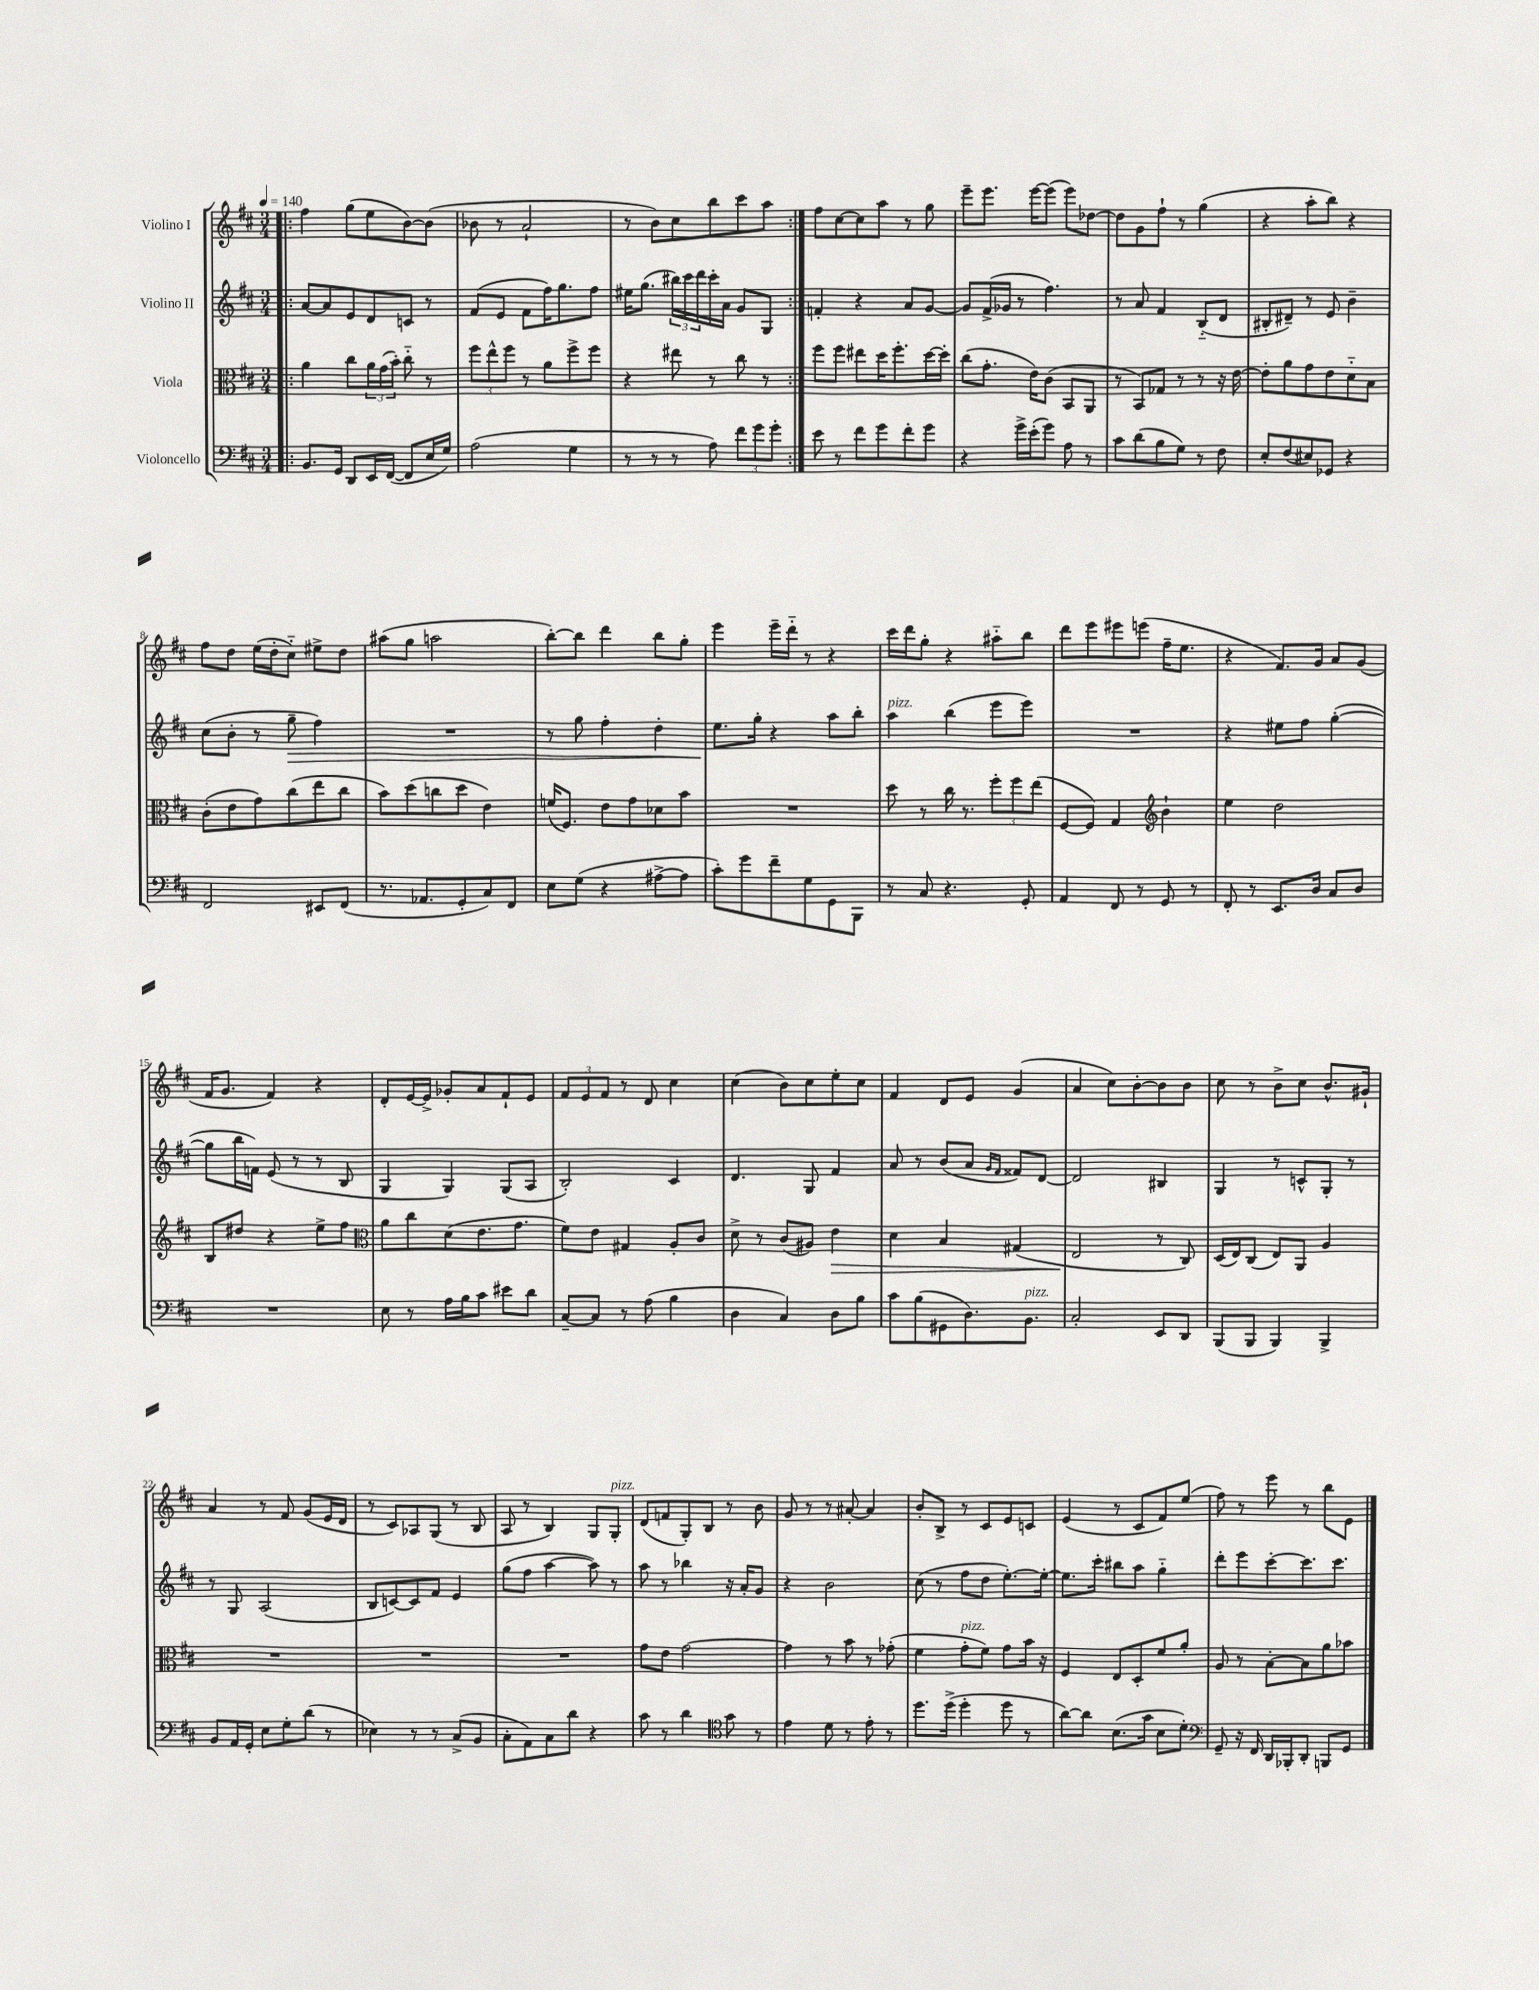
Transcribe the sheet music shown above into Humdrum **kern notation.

**kern	**kern	**dynam	**kern	**dynam	**kern
*part4	*part3	*part3	*part2	*part2	*part1
*staff4	*staff3	*staff3	*staff2	*staff2	*staff1
*I"Violoncello	*I"Viola	*	*I"Violino II	*	*I"Violino I
*clefF4	*clefC3	*	*clefG2	*	*clefG2
*k[f#c#]	*k[f#c#]	*	*k[f#c#]	*	*k[f#c#]
*M3/4	*M3/4	*	*M3/4	*	*M3/4
*MM140	*MM140	*	*MM140	*	*MM140
=1!|:	=1!|:	=1!|:	=1!|:	=1!|:	=1!|:
8.BB/L	4a\	.	[8a/L	.	4ff#\
.	.	.	8a/]	.	.
16GG/Jk	.	.	.	.	.
8DD/L	8cc#\L	.	8e/	.	(8gg\L
16EE/L	24a\L	.	8d/	.	8ee\
.	(24g\	.	.	.	.
([16FF#/JJ	.	.	.	.	.
.	24b'\JJ)	.	.	.	.
8FF#/L]	8cc#\	.	8cn/J	.	[8b\)
16E/L	8r	.	8r	.	(8b\J]
16G/JJ)	.	.	.	.	.
=2	=2	=2	=2	=2	=2
(2A\	12ff#\L	.	(8f#/L	.	8b-X\
.	12ee^^\	.	.	.	.
.	.	.	8e/J	.	8r
.	12ff#\J	.	.	.	.
.	8r	.	8f#\L	.	2a`/
.	8a\L	.	16ff#\K)	.	.
.	.	.	8.gg\	.	.
4G\	8ff#^\	.	.	.	.
.	8ff#\J	.	8ff#\J	.	.
=3	=3	=3	=3	=3	=3
8r	4r	.	16ee#X\KL	.	8r
.	.	.	(8.gg\J	.	.
8r	.	.	.	.	8b\L)
8r	8ee#X\	.	24bb#X\LL)	.	8cc#\
.	.	.	24ccc#\	.	.
.	.	.	24ddd\	.	.
8A\)	8r	.	16ccc#'\	.	8bb\
.	.	.	16a\JJ	.	.
12f#\L	8cc#\	.	8g/L	.	8ccc#\
12g\	.	.	.	.	.
.	8r	.	8G/J	.	8aa\J
12g'\J	.	.	.	.	.
=4:|!	=4:|!	=4:|!	=4:|!	=4:|!	=4:|!
8e\	8ff#\L	.	4fn'/	.	8ff#\L
8r	8ff#\J	.	.	.	[8cc#\
8f#\L	8ee#X\L	.	4r	.	8cc#\]
8g\	16dd\K	.	.	.	8aa\J
.	8.ff#'\	.	.	.	.
8f#'\	.	.	8a/L	.	8r
8g\J	[16dd\L	.	[8g/J	.	8gg\
.	16dd'\JJ]	.	.	.	.
=5	=5	=5	=5	=5	=5
4r	(8cc#\L	.	8g/L]	.	8eee~\L
.	8.g'\J	.	(16f#^/L	.	8.eee\J
.	.	.	16g-X/JJ	.	.
16g^\LL	.	.	8r	.	.
(16e'\J	16e\KL)	.	.	.	[16eee\KL
8g\J)	(8c#\J	.	4.ff#\)	.	(8eee\J]
8A\	8BB/L	.	.	.	8eee\L)
8r	8AA/J	.	.	.	[8dd-X\J
=6	=6	=6	=6	=6	=6
8c#\L	8r	.	8r	.	8dd-\L]
(8d\	8BB/L)	.	8a/	.	8g\
8B\	8G-X/J	.	4f#/	.	8ff#`\J
8G\J)	8r	.	.	.	8r
8r	8r	.	(8B/L	.	(4gg\
8F#\	16r	.	8d/J	.	.
.	[16e\	.	.	.	.
=7	=7	=7	=7	=7	=7
8E'/L	8e'\L]	.	8B#X'/L	.	4r
(8F#/	8a\	.	8d#X~/J)	.	.
8E#X/)	8g\	.	8r	.	8aa'\L
8GG-X/J	8e\	.	8e/	.	8bb\J)
4r	8d\	.	4b~\	.	4r
.	8B\J	.	.	.	.
!!LO:LB:g=z
=8	=8	=8	=8	=8	=8
2FF#/	(8c#'\L	.	(8cc#\L	.	8ff#\L
.	8e\	.	8b'\J	.	8dd\J
.	8g\)	.	8r	.	(16ee\LL
.	.	.	.	.	16dd'\J
!	!	!	!	!LO:HP:b	!
.	(8cc#\	.	8gg~\	>	8cc#\J)
8EE#X/L	8ee\	.	4ff#\)	.	8ee#X^\L
(8FF#/J	8cc#\J	.	.	.	8dd\J
=9	=9	=9	=9	=9	=9
8.r	8b\L)	.	2.r	.	(8aa#X\L
.	(8dd\	.	.	.	8gg\J
8.AA-X/L	.	.	.	.	.
.	8ccn\	.	.	.	2aan\
8GG'/	8dd\J	.	.	.	.
8C#/)	4e\)	.	.	.	.
8FF#/J	.	.	.	.	.
=10	=10	=10	=10	=10	=10
8E\L	(16fn/KL	.	8r	.	[8bb'\L)
.	8.F#/J)	.	.	.	.
(8G\J	.	.	8gg\	.	8bb\J]
4r	8e\L	.	4ff#'\	.	4ddd\
.	8g\	.	.	.	.
[8A#X^\L	8d-X\	.	4dd'\	.	8bb\L
8A#\J]	8b\J	.	.	.	8gg'\J
=11	=11	=11	=11	=11	=11
8c#'\L)	2.r	.	8.ee\L	.	4eee\
8g\	.	.	.	.	.
.	.	.	16gg'\Jk	]	.
8f#~\	.	.	4r	.	16eee~\LL
.	.	.	.	.	16ddd\JJ
8G\	.	.	.	.	8r
8GG\	.	.	8aa\L	.	4r
8BBB\J	.	.	8bb'\J	.	.
=12	=12	=12	=12	=12	=12
!	!	!	!LO:TX:a:i:t=pizz.	!	!
8r	8dd\	.	4aa\	.	16ccc#\LL
.	.	.	.	.	16ddd\J
8C#/	8r	.	.	.	8gg'\J
4.r	16cc#\	.	(4bb\	.	4r
.	8.r	.	.	.	.
.	12ff#'\L	.	8eee\L	.	8aa#X\L
.	12ff#\	.	.	.	.
8GG'/	.	.	8eee\J)	.	8bb\J
.	(12ee\J	.	.	.	.
=13	=13	=13	=13	=13	=13
4AA/	[8F#/L	.	2.r	.	8ddd\L
.	8F#/J])	.	.	.	8eee\
8FF#/	4G/	.	.	.	8eee#X\
8r	.	.	.	.	(8eeen\J
*	*clefG2	*	*	*	*
8GG/	4b`\	.	.	.	16ff#~\KL
.	.	.	.	.	8.ee\J
8r	.	.	.	.	.
=14	=14	=14	=14	=14	=14
8FF#'/	4ee\	.	4r	.	4r
8r	.	.	.	.	.
8.EE/L	2dd\	.	8ee#X\L	.	8.f#/L)
.	.	.	8ff#\J	.	.
16D/Jk	.	.	.	.	16g/Jk
8C#/L	.	.	([4gg'\	.	8a/L
8D/J	.	.	.	.	(8g/J
!!LO:LB:g=z
=15	=15	=15	=15	=15	=15
2.r	8B/L	.	8gg\L]	.	16f#/KL
.	.	.	.	.	8.g/J
.	8dd#X/J	.	16bb\L	.	.
.	.	.	16fn\JJ)	.	.
.	4r	.	(8e/	.	4f#/)
.	.	.	8r	.	.
.	8ee^\L	.	8r	.	4r
.	8ff#\J	.	8B/	.	.
=16	=16	=16	=16	=16	=16
*	*clefC3	*	*	*	*
8E\	8a\L	.	4G/	.	8d'/L
8r	8cc#\	.	.	.	[16e/L
.	.	.	.	.	16e^/JJ]
16A\LL	(8d\	.	4G/)	.	8g-X'/L
16B\J	.	.	.	.	.
8c#\J	8.e\	.	.	.	8a/
8e#X\L	.	.	(8G/L	.	8f#`/
.	8.g\J	.	.	.	.
8d\J	.	.	8A/J	.	8e/J
=17	=17	=17	=17	=17	=17
[8C#~/L	8f#\L)	.	2B'/)	.	12f#/L
.	.	.	.	.	12e/
8C#/J]	8e\J	.	.	.	.
.	.	.	.	.	12f#/J
8r	4G#X/	.	.	.	8r
(8A\	.	.	.	.	8d/
4B\	8A'/L	.	4c#/	.	4cc#\
.	8c#/J	.	.	.	.
=18	=18	=18	=18	=18	=18
4D\	8d^\	.	4.d/	.	(4cc#\
.	8r	.	.	.	.
4C#/)	(8c#/L	.	.	.	8b\L)
.	8A#X/J)	.	8G/	.	8cc#\
!	!	!LO:HP:b	!	!	!
8D\L	4e\	>	4f#/	.	8ee'\
8B\J	.	.	.	.	8cc#\J
=19	=19	=19	=19	=19	=19
8c#\L	4d\	.	8a/	.	4f#/
(8B\	.	.	8r	.	.
8GG#X\	4B/	.	(8b/L	.	8d/L
8.D\)	.	.	8a/J	.	8e/J
.	.	.	16qqg/LL	.	.
.	.	.	16qqf#/JJ	.	.
.	(4G#X/	.	8f##X/L)	.	(4g/
!LO:TX:a:i:t=pizz.	!	!	!	!	!
8.BB\J	.	.	.	.	.
.	.	.	[8d/J	.	.
=20	=20	=20	=20	=20	=20
2C#'/	2E/	.	2d/]	.	4a/
.	.	.	.	.	8cc#\L)
.	.	.	.	.	[8b'\
8EE/L	8r	]	4B#X/	.	8b\]
8DD/J	8C#/)	.	.	.	8b\J
=21	=21	=21	=21	=21	=21
(8BBB/L	(16D/LL	.	4G/	.	8cc#\
.	16E/J)	.	.	.	.
8BBB/J	(8C#/J	.	.	.	8r
4BBB/)	8E/L)	.	8r	.	8b^\L
.	8AA/J	.	8cn^^/L	.	8cc#\J
4BBB^/	4A/	.	8G'/J	.	8.b^^/L
.	.	.	8r	.	.
.	.	.	.	.	16g#X`/Jk
!!LO:LB:g=z
=22	=22	=22	=22	=22	=22
8BB/L	2.r	.	8r	.	4a/
16AA/L	.	.	8G/	.	.
16GG'/JJ	.	.	.	.	.
8E\L	.	.	(2A/	.	8r
8G'\	.	.	.	.	8f#/
(8d\J	.	.	.	.	(8g/L
8r	.	.	.	.	16e/L
.	.	.	.	.	16d/JJ
=23	=23	=23	=23	=23	=23
4E-X\)	2.r	.	8B/L	.	8r
.	.	.	[8cn/)	.	8c#/L)
8r	.	.	8c/]	.	8A-X/
8r	.	.	8f#/J	.	(8G/J
(8C#^/L	.	.	4e/	.	8r
8BB/J	.	.	.	.	8B/
=24	=24	=24	=24	=24	=24
8C#'\L	2.r	.	(8gg\L	.	8A/
8AA\)	.	.	8ff#\J	.	8r
8C#\	.	.	[4aa\	.	4B/)
8d\J	.	.	.	.	.
4r	.	.	8aa\])	.	8G/L
!	!	!	!	!	!LO:TX:a:i:t=pizz.
.	.	.	8r	.	8G'/J
=25	=25	=25	=25	=25	=25
8c#\	8g\L	.	8aa\	.	(8d/L
8r	8e\J	.	8r	.	8fn/
4d\	[2g\	.	4bb-X\	.	8G'/)
.	.	.	.	.	8B/J
*clefC4	*	*	*	*	*
8g\	.	.	16r	.	8r
.	.	.	16a'/KL	.	.
8r	.	.	8g/J	.	8b\
=26	=26	=26	=26	=26	=26
4e\	4g\]	.	4r	.	8g/
.	.	.	.	.	8r
8d\	8r	.	2b\	.	8r
8r	8b\	.	.	.	[8a#X'/
8e'\	8r	.	.	.	4a#/]
8r	(8g-X'\	.	.	.	.
=27	=27	=27	=27	=27	=27
8.dd\L	4f#\	.	(8cc#\	.	8b'/L
.	.	.	8r	.	8B^/J
(16dd^\Jk	.	.	.	.	.
!	!LO:TX:a:i:t=pizz.	!	!	!	!
4dd'\	8g'\L	.	8ff#\L	.	8r
.	8f#\J)	.	8dd\J	.	8c#/L
8dd\	8g\L	.	[8.ee'\L)	.	8e/
8r	16b\Jk	.	.	.	8cn/J
.	16r	.	16ee'\Jk_	.	.
=28	=28	=28	=28	=28	=28
[8a\L)	4F#/	.	8.ee\L]	.	(4e/
8a\J]	.	.	.	.	.
.	.	.	16ccc#'\Jk	.	.
(8.B\L	8E/L	.	8bb#X\L	.	8r
.	8D'/	.	8aa\J	.	8c#/L
16g\Jk	.	.	.	.	.
8B\L	8f#/	.	4gg\	.	8f#/)
8d'\J)	8a'/J	.	.	.	(8ee/J
=29	=29	=29	=29	=29	=29
*clefF4	*	*	*	*	*
8GG~/	8A/	.	8ddd'\L	.	8ff#\)
16r	8r	.	8eee\	.	8r
16FF#/	.	.	.	.	.
16DD/LL	[8B'\L	.	[8ccc#'\	.	8eee\
16BBB-X'/J	.	.	.	.	.
8DD'/J	8B\]	.	8.ccc#\]	.	8r
8BBBn/L	8a\	.	.	.	8bb\L
.	.	.	8.ccc#\J	.	.
8GG/J	8b-X\J	.	.	.	8e\J
==	==	==	==	==	==
*-	*-	*-	*-	*-	*-
